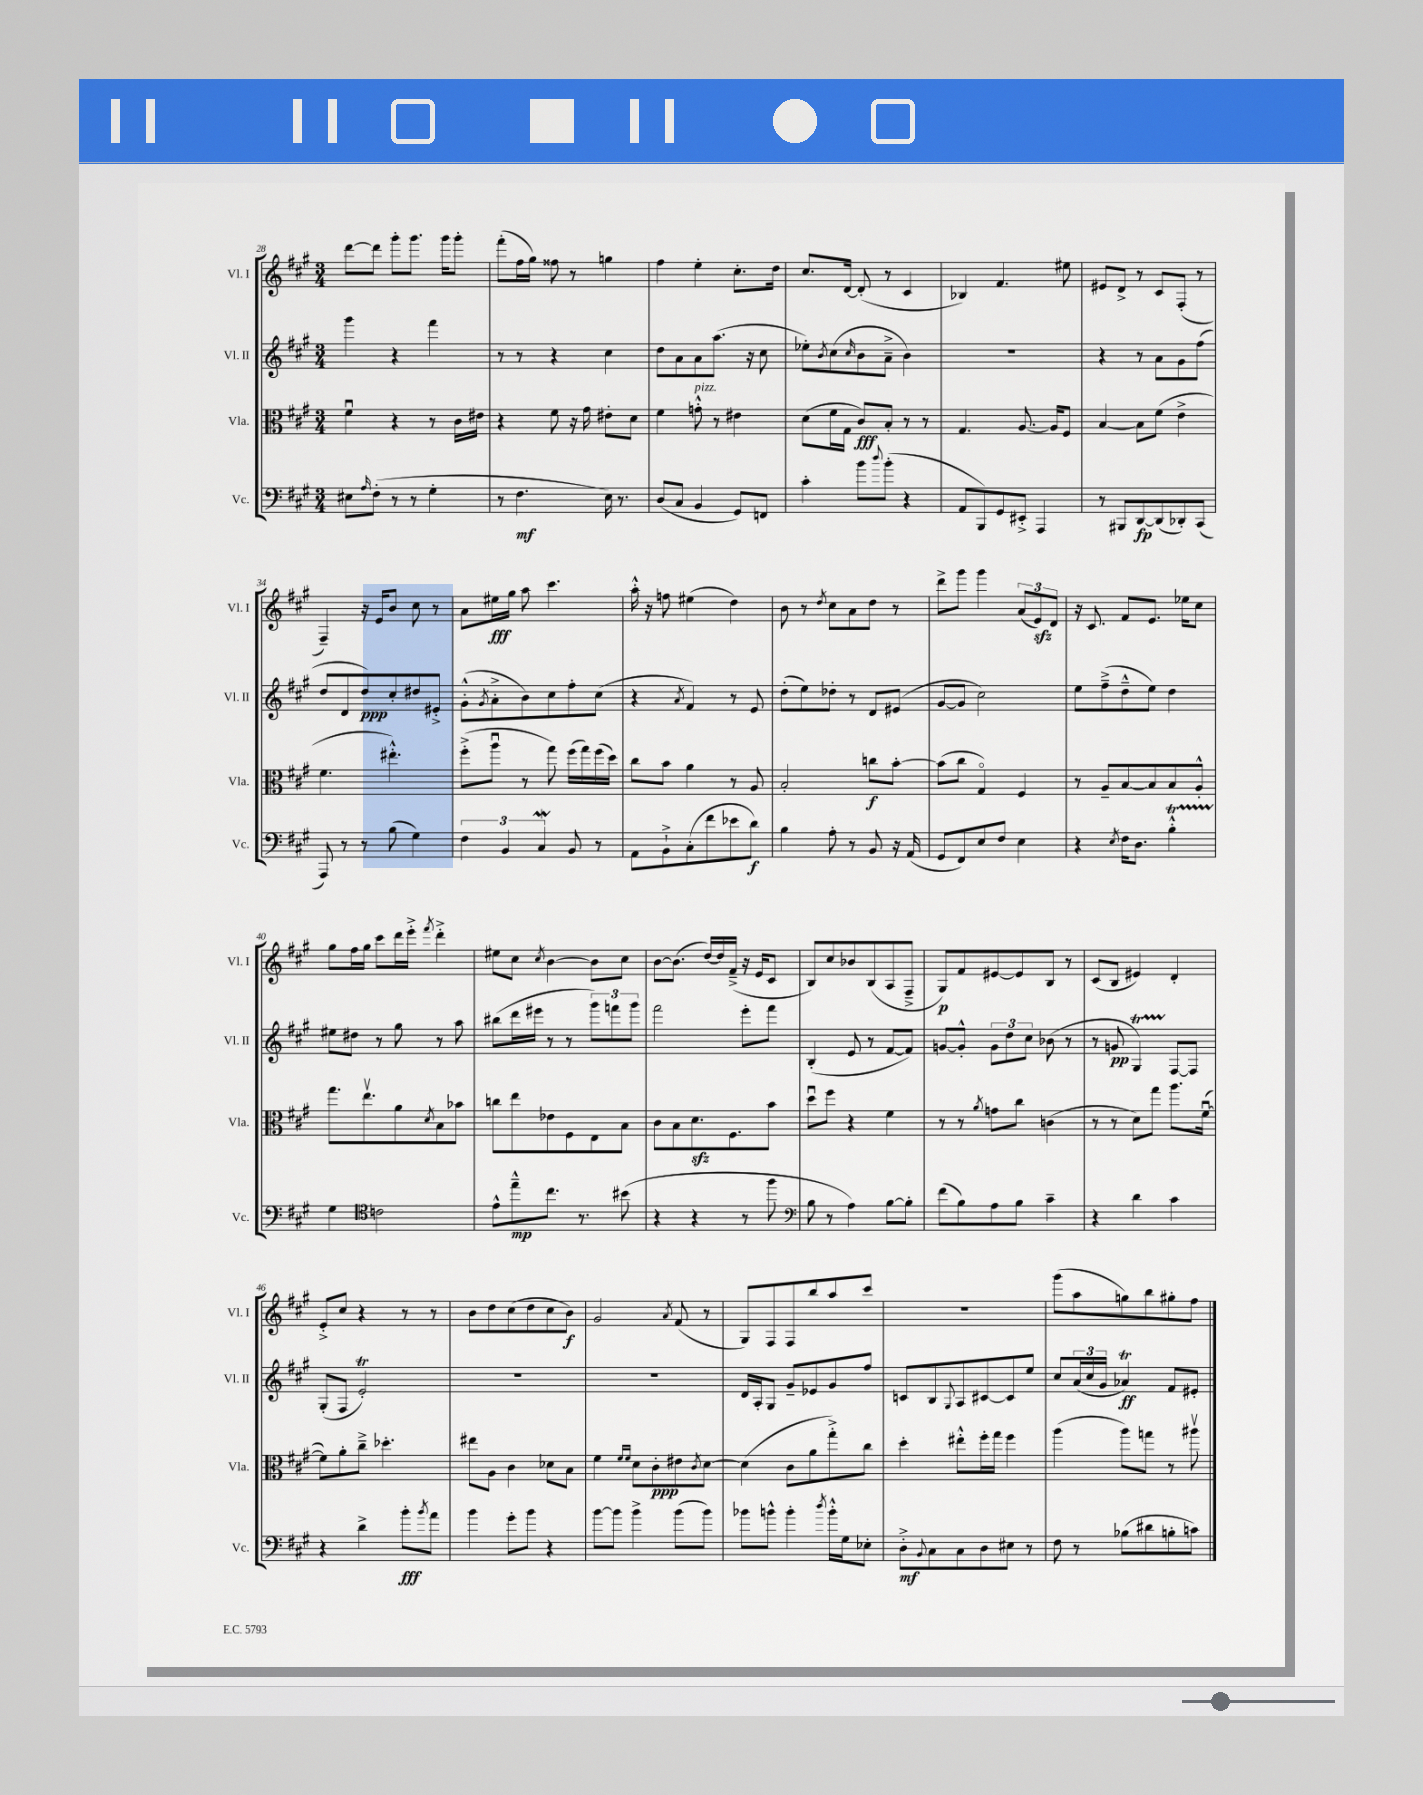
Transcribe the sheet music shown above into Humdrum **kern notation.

**kern	**kern	**kern	**kern
*staff4	*staff3	*staff2	*staff1
*clefF4	*clefC3	*clefG2	*clefG2
*k[f#c#g#]	*k[f#c#g#]	*k[f#c#g#]	*k[f#c#g#]
*M3/4	*M3/4	*M3/4	*M3/4
8E#	4f#u	4ggg#	[8ddd
16qqA	.	.	.
(8F#'	.	.	8ddd]
8r	4r	4r	8ggg#'
8r	.	.	8.ggg#
4G#'	8r	4fff#	.
.	.	.	16ggg#
.	16c#	.	8ggg#'
.	16e#	.	.
=	=	=	=
8r	4r	8r	(8fff#'
4.F#	.	8r	16ff#
.	.	.	16gg#)
.	8f#	4r	8ff##
.	16r	.	8r
.	16g#	.	.
16E)	8e#'	4cc#	4gg
8.r	.	.	.
.	8d	.	.
=	=	=	=
(8D	4f#	8dd	4ff#
8C#	.	8a	.
4BB	8g'^^	8a	4ee'
.	8r	(8.aa	.
8GG#)	4e#	.	8.cc#'
.	.	16r	.
8FF	.	8cc#	.
.	.	.	16dd
=	=	=	=
4c#'	(8d	8ee-')	8.cc#
.	.	8qb	.
.	16f#	(8cc#	.
.	16G#	.	[16d
.	.	16qqcc#	.
8b	8c#)	8b	(8d']
8qqdd	.	.	.
(8b'	8B'	8a~^	8r
4r	8r	4b)	4c#
.	8r	.	.
=	=	=	=
8AA	4.G#	2.r	4B-)
8BBB)	.	.	.
8GG#	.	.	4.f#
8EE#'^	[8.A	.	.
4AAA	.	.	.
.	16A]	.	.
.	8F#	.	8ee#
=	=	=	=
8r	[4B	4r	8e#
8BBB#	.	.	8d^
[8DD	8B]	8r	8r
(8DD]	(8f#	8a	8c#
8DD-')	4e^	8g#	(8F#'
(8CC#	.	(8ff#	8r
=	=	=	=
8AAA)	4.f#	8dd	4F#~)
8r	.	8d	.
8r	.	8dd)	16r
.	.	.	16e
(8B	4.ee#'^^)	8cc#'	8b
4G#)	.	8dd#	8cc#
.	.	8e#'^	8r
=	=	=	=
6F#	(8ff#'^	(8g#'^^	8a
.	.	8qg#	.
.	8aau	8a'^	16ee#
6BB	.	.	.
.	.	.	16gg#
.	8r	8b)	8aa
6C#	.	.	.
.	8gg#)	8cc#	4.ccc#
8BB	(16ff#	8ff#'	.
.	16gg#)	.	.
8r	(16ff#	(8cc#	.
.	16dd)	.	.
=	=	=	=
8AA	8cc#	4r	16aa'^^
.	.	.	16r
8BB`^	8b	.	8ff
.	.	8qa	.
(8C#'	4a	4f#)	(4ee#
8f#	.	.	.
8e-	8r	8r	4dd)
8d)	8A	8e	.
=	=	=	=
4B	2B'	(8dd'	8b
.	.	8ee)	8r
.	.	.	8qdd
8A'	.	8dd-'	8cc#
8r	.	8r	8a
8BB	8cc	8d	8dd
16r	[8b'	(8e#	8r
(16AA	.	.	.
=	=	=	=
8GG#	(8b]	[8g#	8ddd^
8FF#)	8cc#	8g#]	8ggg#
8E	4G#o)	2cc#)	4ggg#
8F#	.	.	.
4E	4F#	.	(12a
.	.	.	12e)
.	.	.	12d
=	=	=	=
4r	8r	8ee	16r
.	.	.	8.c#
.	8A~	(8ff#~^	.
8qE	.	.	.
16F#	[8B	8dd~^^	8f#
8.D	.	.	.
.	8B]	8ee)	8.e
4B'^^	8B	4dd	.
.	.	.	16ee-
.	8A'^^	.	8cc#
=	=	=	=
4G#	8.gg#	8ee#	8gg#
.	.	8dd#	16ff#
.	8.eev	.	16gg#
*clefC4	*	*	*
2c	.	8r	8ccc#
.	8a	8gg#	16ddd
.	.	.	16eee'^
.	8qd	.	8qfff#
.	8B	8r	4ddd'^
.	8b-	8aa	.
=	=	=	=
8e^^	8cc	(8bb#	8ee#
8ee~^^	8ee	16ddd	8cc#
.	.	16eee#	.
.	.	.	8qcc#
8.cc#	8e-	8r	[4b
.	8F#	8r	.
8.r	.	.	.
.	8E	12ggg#)	8b]
.	.	12fff	.
(8b#	8B	.	8cc#
.	.	12ggg#	.
=	=	=	=
4r	8c#	2fff#	[8b
.	8B	.	(8.b]
4r	8.d	.	.
.	.	.	[16dd)
.	.	.	16dd]
.	8.F#	.	(16f#~^
8r	.	8eee'	16r
.	.	.	16e
8ff#	8b	8fff#	8c#
=	=	=	=
*clefF4	*	*	*
8B	8ddu	(4B'	8B)
8r	8ff#	.	8cc#
4A)	4r	8e	8b-
.	.	8r	(8B
[8B	4f#	[8f#	8A
8B']	.	8f#])	8F#~^
=	=	=	=
(8f#	8r	[8g	8G#)
8B)	8r	8g'^^]	8f#
.	8qa	.	.
8A	8g	12g	[8e#
.	.	12dd	.
8B	8cc#	.	8e#]
.	.	12cc#	.
4c#~	(4c	(8b-	8B
.	.	8r	8r
=	=	=	=
4r	8r	8r	(8c#
.	8r	8g	8B
4d	8d)	4G#)	4e#)
.	8gg#	.	.
4c#	8.aa	[8F#	4d'
.	.	8F#]	.
.	([16f#u	.	.
=	=	=	=
4r	8f#])	(8G#'	8e'^
.	8a'	8F#	8cc#
4d^	8cc#~^	2e')	4r
.	4.dd-'	.	.
8b'	.	.	8r
8qb	.	.	.
8a	.	.	8r
=	=	=	=
4b	8ee#	2.r	8b
.	8A	.	8dd
8g#'	4c#	.	(8cc#
8b	.	.	8dd
4r	8d-	.	8cc#
.	8B	.	8b)
=	=	=	=
[8b	4f#	2.r	2g#
8b]	.	.	.
.	16qqf#	.	.
.	16qqf#	.	.
4b^	8d	.	.
.	8c#'	.	.
.	.	.	8qa
(8b	8e#	.	(8f#
.	8qc#	.	.
8b)	[8d	.	8r
=	=	=	=
8b-	(4d]	16d	8G#)
.	.	16A'	.
8b^^	.	8G#	8F#
4b'	8c#	8g#~	8F#
.	8a	8e-	8bb
8qdd	.	.	.
16b'^^	8gg#'^)	8g#	8aa
16G#	.	.	.
8E-'	8cc#	8ff#	8ccc#
=	=	=	=
8D'^	4dd'	8c	2.r
8qqBB	.	.	.
8C#	.	8B	.
.	.	8qqG#	.
8C#	8ee#'^^	8A	.
8D	16ff#'	[8c#	.
.	16gg#	.	.
8E#	4ff#	8c#]	.
8r	.	8ee	.
=	=	=	=
8F#	(4aa	8cc#	(8ggg#
8r	.	(24a	8aa
.	.	24cc#	.
.	.	24g#	.
(8B-	8aa)	4a-)	8gg)
8d#	8gg	.	8bb
8B'	8r	8f#	8gg#'
8c)	8aa#v	8e#'	8ff#
==	==	==	==
*-	*-	*-	*-
